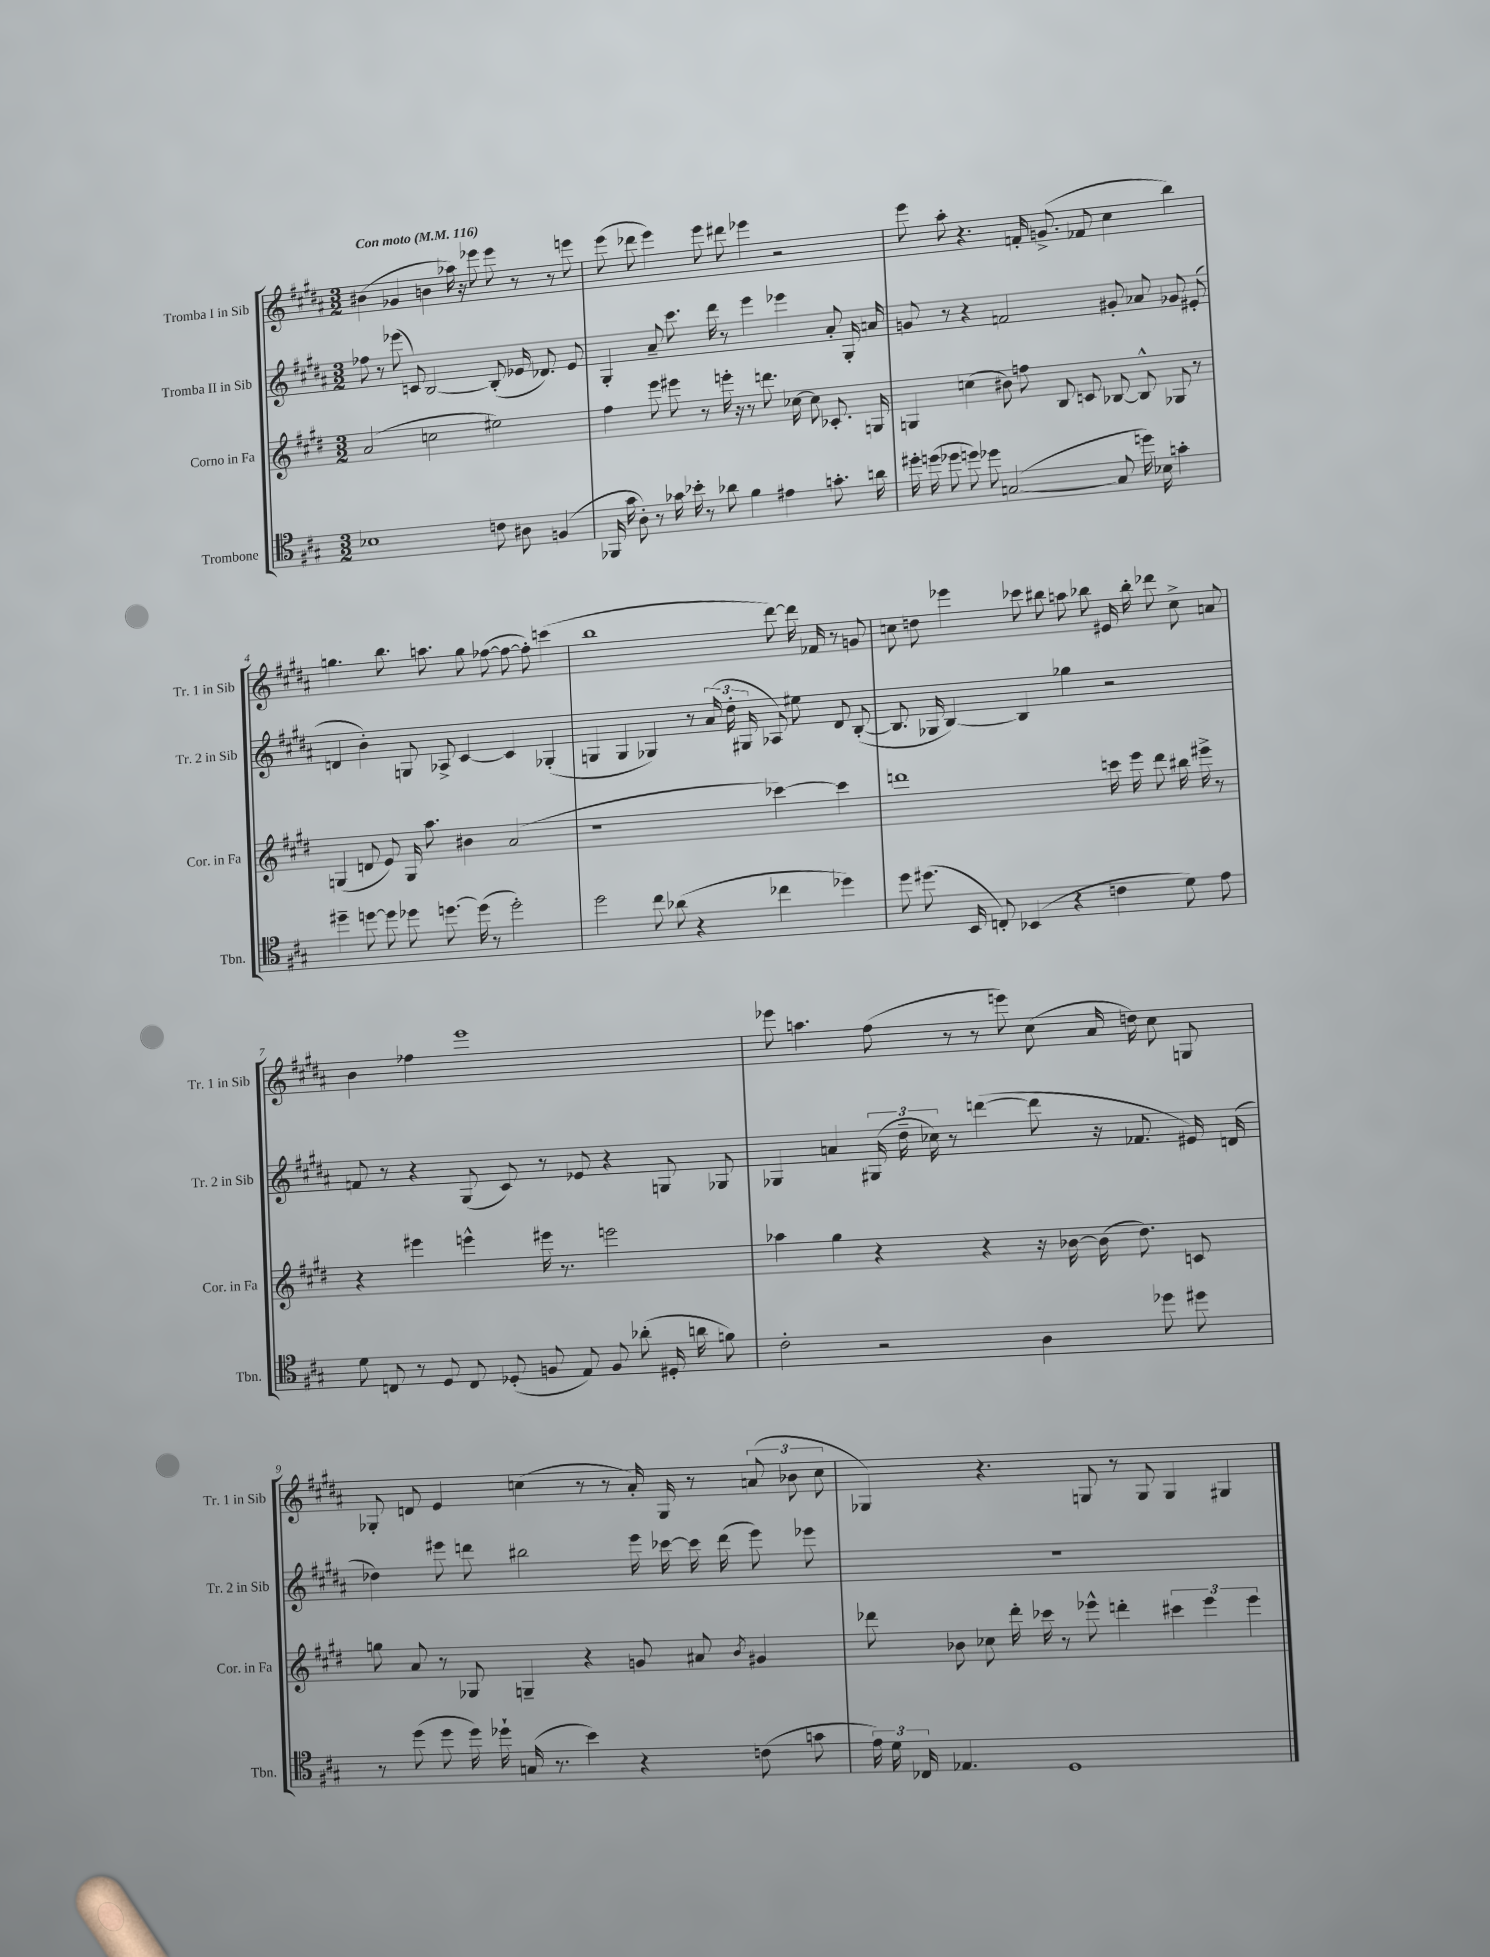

**kern	**kern	**kern	**kern
*staff4	*staff3	*staff2	*staff1
*clefC4	*clefG2	*clefG2	*clefG2
*k[f#c#g#]	*k[f#c#g#d#]	*k[f#c#g#d#a#]	*k[f#c#g#d#a#]
*M3/2	*M3/2	*M3/2	*M3/2
*MM116	*MM116	*MM116	*MM116
1B-	(2a	8ff-	(4b#
.	.	8r	.
.	.	(8eee-	4g-
.	.	8c)	.
.	2cc	[2B	4b
.	.	.	16aa-)
.	.	.	16r
.	.	.	8eee-
8c	2ee#)	(8B']	8eee-
8A#	.	16e-	8r
.	.	8.d-)	.
(4F	.	.	8r
.	.	8e-	8eee
=	=	=	=
16FF-	4ff#	4G#'	(8eee
16g#	.	.	.
8A')	.	.	8ddd-
8r	8eee	8a#~	4eee)
16g-	8eee#	8.ccc#	.
16b-'	.	.	.
8r	8r	.	8eee
.	.	16ddd#	.
8a-	16eee'	8r	8ddd#
.	16r	.	.
4f#	8r	4eee	4eee-
.	8.ddd	.	.
4e#	.	4eee-	2r
.	[16cc-	.	.
.	8cc-]	.	.
8.g'	8.c-'	8a#'	.
.	.	16G#'	.
16a	16G	16a	.
=	=	=	=
16dd#'	4G	8g	8eee
(16dd	.	.	.
8dd-	.	8r	8aa#'
8dd)	(4cc	4r	4.r
8dd-	.	.	.
([2G	8b#)	2f	.
.	8ff	.	16f'
.	.	.	(8.g^
.	8B	.	.
.	8c	.	8f-
8G]	[8B-	8g#'	4cc#
16dd)	8B-^^]	8a-	.
16B-	.	.	.
4g'	8G-	8g-	4bb)
.	8r	(8e#'	.
=	=	=	=
4dd#~	(4G	4d	4.gg
[8dd	8d	4b')	.
8dd]	8e)	.	8.bb
8dd-	16G	8G	.
.	8.aa	.	8.aa
[8.dd	.	8A-^	.
.	4b#	[4c#	8gg
(16dd]	.	.	.
8r	.	.	([8ff-
2dd')	(2a	4c#]	8ff-_
.	.	.	8ff-'])
.	.	(4G-'	(4ccc
=	=	=	=
2dd	1r	4G	1bb
.	.	4G	.
8cc#	.	4G-)	.
(8a-	.	.	.
4r	.	8r	.
.	.	(24a#	.
.	.	24dd#'	.
.	.	24G#	.
4cc-	[4ccc-)	8A-)	[8ddd#)
.	.	8ee#	16ddd#]
.	.	.	16f-
4dd-)	4ccc-]	8d#	8r
.	.	([8B'	8g
=	=	=	=
8dd	1ddd	8.B]	8cc
(8.dd#	.	.	8dd
.	.	16G-	.
.	.	[4B)	4eee-
16BB	.	.	.
8C')	.	.	.
(4BB-	.	4B]	8ccc-
.	.	.	8bb#
4r	.	4gg-	8aa
.	.	.	8bb-
4c	16ccc	2r	16e#
.	16eee	.	16bb-'
.	8ddd	.	8ddd-
8d)	16bb#	.	8cc^
.	16eee#^	.	.
8e	8r	.	8a
=	=	=	=
8d	4r	8f	4b
8C	.	8r	.
8r	4eee#	4r	4ff-
8D	.	.	.
8C	4eee^^	(8G#	1eee
(8D-'	.	8c#)	.
8F	16eee#	8r	.
.	8.r	.	.
8E)	.	8e-	.
8F	2eee	4r	.
(8a-'	.	.	.
16D#'	.	8G	.
16a	.	.	.
8f)	.	8G-	.
=	=	=	=
2c#'	4aa-	4G-	8eee-
.	.	.	4.aa
.	4gg#	4a	.
2r	4r	(24G#	(8ff#
.	.	24dd#~	.
.	.	24cc-)	.
.	.	8r	8r
.	4r	([4ddd	8r
.	.	.	8eee)
4A	16r	8ddd]	(8cc#
.	[16b-	.	.
.	(16b-]	16r	16a#
.	8.dd#)	8.f-	16dd)
8dd-	.	.	8cc#
8dd#	8c	16e#)	8G
.	.	(16d	.
=	=	=	=
8r	8gg	4dd-)	8G-'
(8dd	8a	.	8d
8dd	8r	8eee#	4e
16dd)	8G-	8ddd	.
16dd-`	.	.	.
(16G	4G~	2bb#	(4cc
8.r	.	.	.
4b)	4r	.	8r
.	.	.	8r
4r	8g	16eee#	16a#')
.	.	[16ccc-	16G-
.	8a#	16ccc-]	8r
.	.	(16ddd	.
.	8qb	.	.
(8c	4g#	8eee#)	(12a
.	.	.	12b-
8g	.	8eee-	.
.	.	.	12cc
=	=	=	=
24e)	8ddd-	1.r	4G-)
24d	.	.	.
24C-	.	.	.
4.E-	8b-	.	.
.	8cc-	.	4.r
.	16ddd-'	.	.
.	16ccc-	.	.
1D	8r	.	.
.	8eee-^^	.	8G
.	4ddd'	.	8r
.	.	.	8G
.	6ccc#	.	4G
.	6eee-	.	.
.	.	.	4G#
.	6eee-	.	.
==	==	==	==
*-	*-	*-	*-
